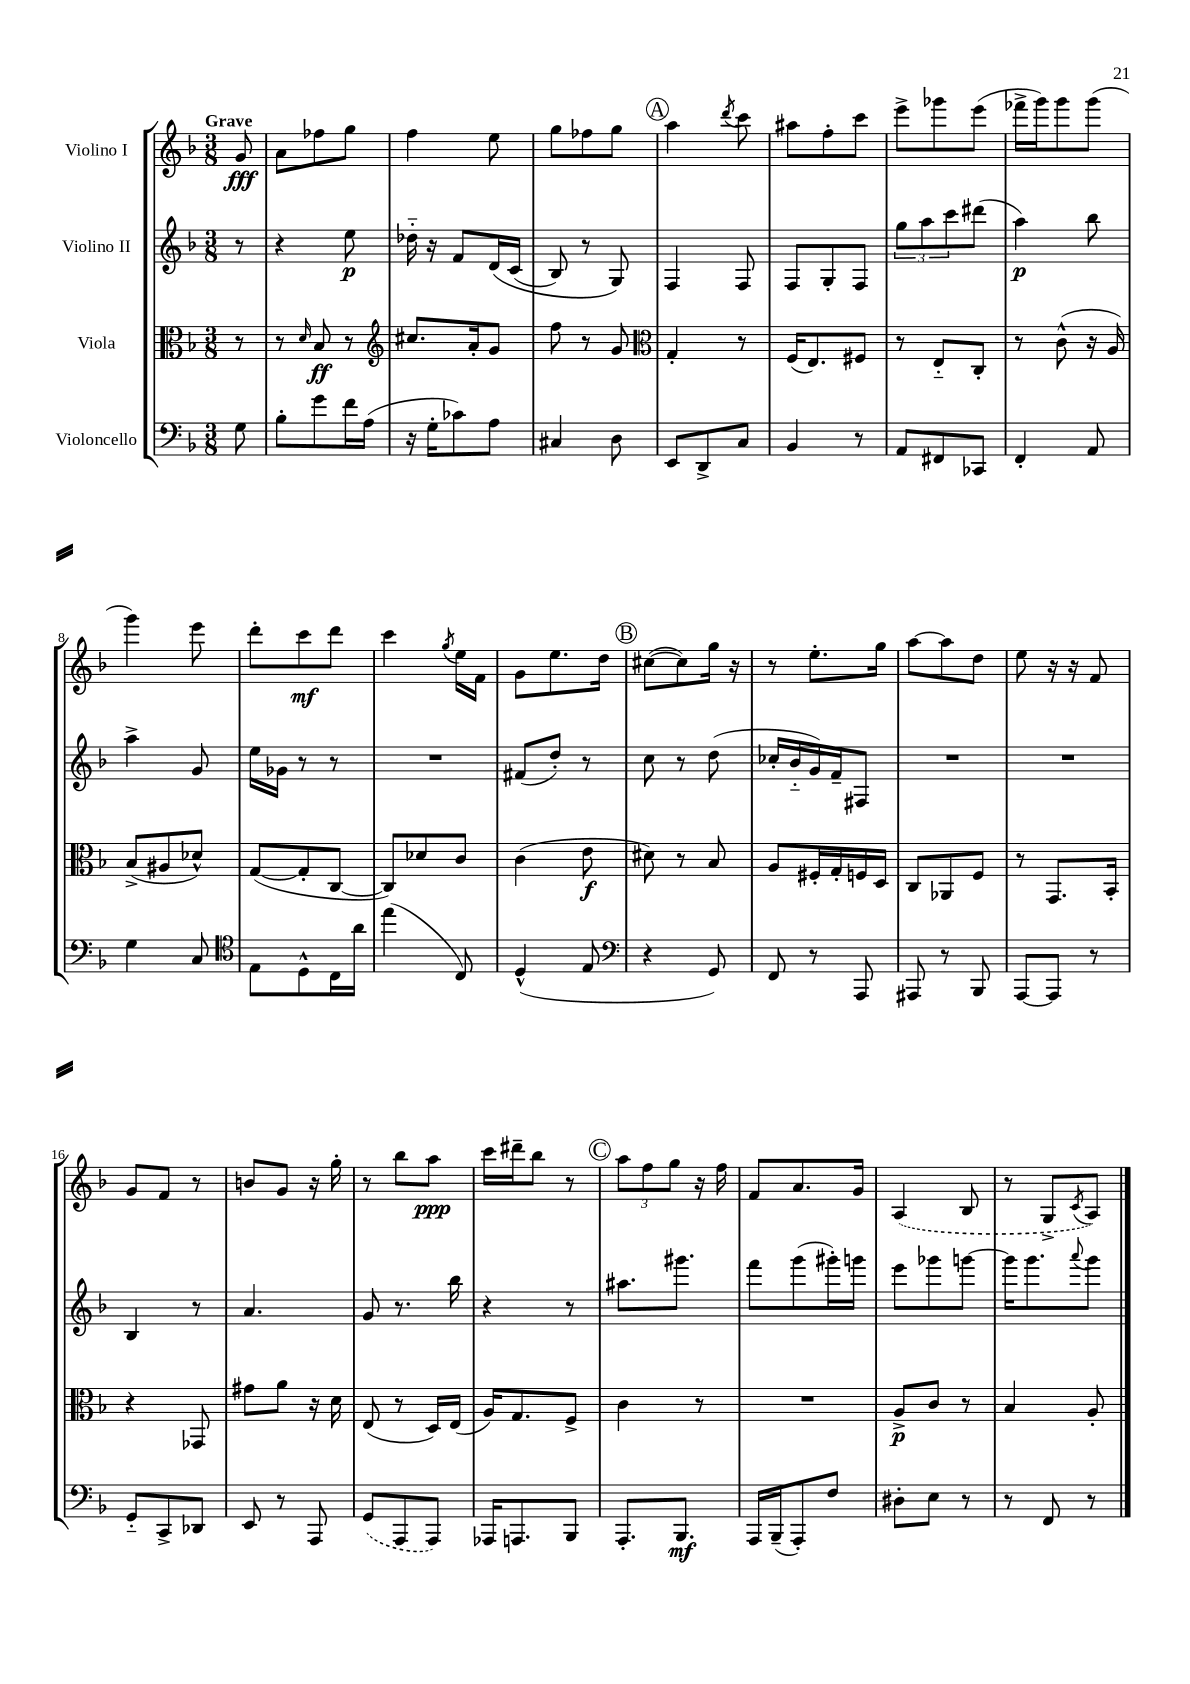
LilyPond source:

<<
\new StaffGroup <<
\new Staff = "s0" \with { instrumentName = "Violino I" } {
    \clef treble \key f \major \numericTimeSignature \time 3/8 \partial 8 \tempo "Grave"
    g'8\fff |
    a'8 fes''8 g''8 |
    f''4 e''8 |
    g''8 fes''8 g''8 |
    \mark \markup { \circle "A" } a''4 \acciaccatura { d'''8 } c'''8 |
    ais''8 f''8-. c'''8 |
    e'''8-> ges'''8 e'''8( |
    fes'''16-> g'''16) g'''8 g'''8( |
    g'''4) e'''8 |
    d'''8-. c'''8\mf d'''8 |
    c'''4 \acciaccatura { g''8 } e''16 f'16 |
    g'8 e''8. d''16 |
    \mark \markup { \circle "B" } cis''8~( cis''8) g''16 r16 |
    r8 e''8.-. g''16 |
    a''8~ a''8 d''8 |
    e''8 r16 r16 f'8 |
    g'8 f'8 r8 |
    b'8 g'8 r16 g''16-. |
    r8 bes''8 a''8\ppp |
    c'''16 dis'''16-- bes''8 r8 |
    \mark \markup { \circle "C" } \tuplet 3/2 { a''8 f''8 g''8 } r16 f''16 |
    f'8 a'8. g'16 |
    \once \slurDashed a4( bes8 |
    r8 g8-> \acciaccatura { c'8 } a8) \bar "|." |
}
\new Staff = "s1" \with { instrumentName = "Violino II" } {
    \clef treble \key f \major \numericTimeSignature \time 3/8 \partial 8
    r8 |
    r4 e''8\p |
    des''16-_ r16 f'8 d'16\( c'16( |
    bes8) r8 g8\) |
    \mark \markup { \circle "A" } f4 f8 |
    f8 g8-. f8 |
    \tuplet 3/2 { g''8 a''8 c'''8 } dis'''8( |
    a''4\p) bes''8 |
    a''4-> g'8 |
    e''16 ges'16 r8 r8 |
    R4. |
    fis'8( d''8-.) r8 |
    \mark \markup { \circle "B" } c''8 r8 d''8( |
    ces''16-. bes'16-_ g'16) f'16-- fis8 |
    R4. |
    R4. |
    bes4 r8 |
    a'4. |
    g'8 r8. bes''16 |
    r4 r8 |
    \mark \markup { \circle "C" } ais''8. gis'''8. |
    f'''8 g'''8( gis'''16-.) g'''16 |
    e'''8 ges'''8 g'''8~ |
    g'''16 g'''8. \appoggiatura { a'''8 } g'''8 \bar "|." |
}
\new Staff = "s2" \with { instrumentName = "Viola" } {
    \clef alto \key f \major \numericTimeSignature \time 3/8 \partial 8
    r8 |
    r8 \grace { d'16 } bes8\ff r8 |
    \clef treble cis''8. a'16-. g'8 |
    f''8 r8 g'8 |
    \mark \markup { \circle "A" } \clef alto g4-. r8 |
    f16( e8.) fis8 |
    r8 e8-_ c8-. |
    r8 c'8-^( r16 a16) |
    bes8->( ais8 des'8-^) |
    g8~( g8-. c8~ |
    c8) des'8 c'8 |
    c'4( e'8\f |
    \mark \markup { \circle "B" } dis'8) r8 bes8 |
    a8 fis16-. g16-. f16 d16 |
    c8 aes,8 f8 |
    r8 g,8. bes,16-. |
    r4 ges,8 |
    gis'8 a'8 r16 d'16 |
    e8( r8 d16) e16( |
    a16) g8. f8-> |
    \mark \markup { \circle "C" } c'4 r8 |
    R4. |
    a8->\p c'8 r8 |
    bes4 a8-. \bar "|." |
}
\new Staff = "s3" \with { instrumentName = "Violoncello" } {
    \clef bass \key f \major \numericTimeSignature \time 3/8 \partial 8
    g8 |
    bes8-. g'8 f'16 a16( |
    r16 g16-. ces'8) a8 |
    cis4 d8 |
    \mark \markup { \circle "A" } e,8 d,8-> c8 |
    bes,4 r8 |
    a,8 fis,8 ces,8 |
    f,4-. a,8 |
    g4 c8 |
    \clef tenor e8 d8-^ c16 a'16 |
    e''4( c8) |
    d4-^( e8 |
    \mark \markup { \circle "B" } \clef bass r4 g,8) |
    f,8 r8 a,,8 |
    ais,,8 r8 bes,,8 |
    a,,8~ a,,8 r8 |
    g,8-_ c,8-> des,8 |
    e,8 r8 a,,8 |
    \once \slurDashed g,8( a,,8 a,,8) |
    aes,,16 a,,8. bes,,8 |
    \mark \markup { \circle "C" } a,,8.-. bes,,8.\mf |
    a,,16 bes,,16--( a,,8-.) f8 |
    dis8-. e8 r8 |
    r8 f,8 r8 \bar "|." |
}
>>
>>
